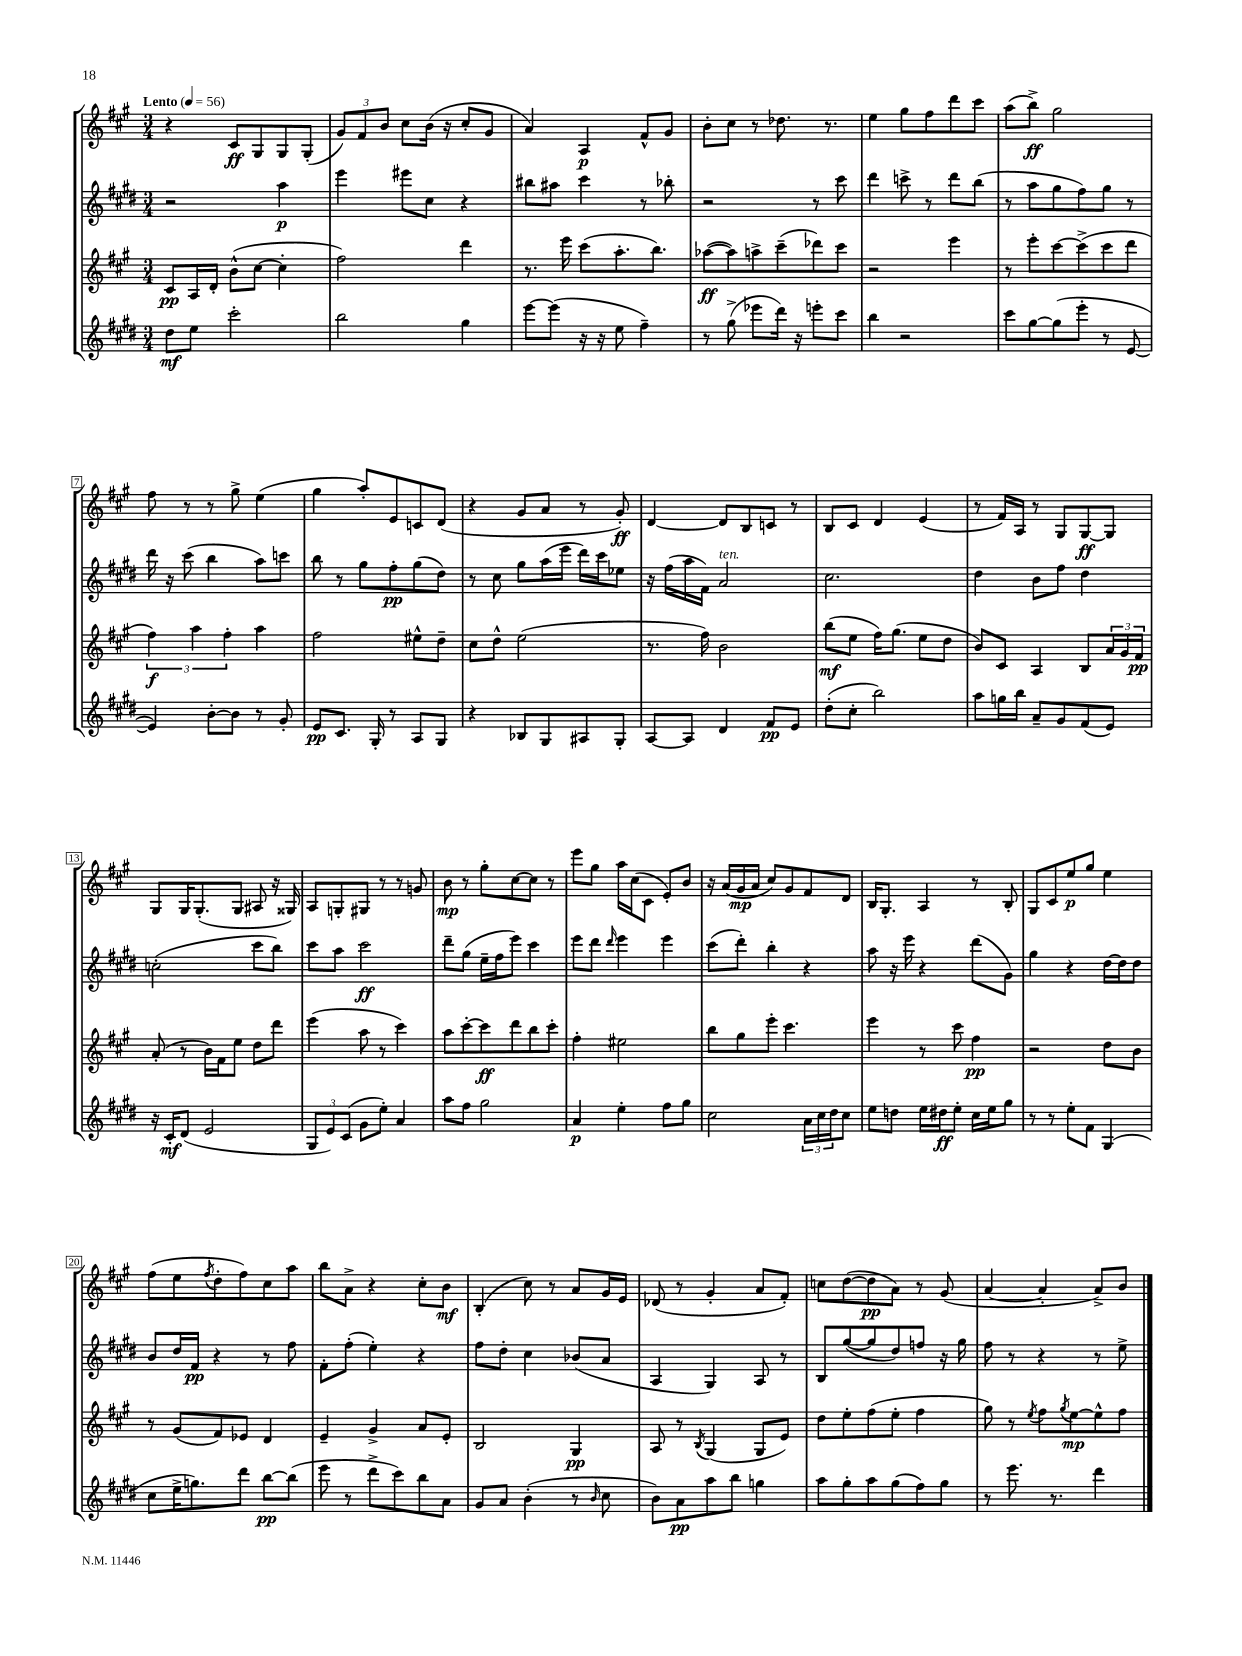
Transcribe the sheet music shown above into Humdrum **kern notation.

**kern	**dynam	**kern	**dynam	**kern	**dynam	**kern	**dynam
*part4	*part4	*part3	*part3	*part2	*part2	*part1	*part1
*staff4	*staff4	*staff3	*staff3	*staff2	*staff2	*staff1	*staff1
*clefG2	*	*clefG2	*	*clefG2	*	*clefG2	*
*k[f#c#g#d#]	*	*k[f#c#g#]	*	*k[f#c#g#d#]	*	*k[f#c#g#]	*
*M3/4	*	*M3/4	*	*M3/4	*	*M3/4	*
*MM56	*	*MM56	*	*MM56	*	*MM56	*
=1	=1	=1	=1	=1	=1	=1	=1
!	!	!	!	!	!	!LO:TX:a:B:t=Lento	!
8dd#\L	mf	8c#/L	pp	2r	.	4r	.
8ee\J	.	16A/L	.	.	.	.	.
.	.	16d'/JJ	.	.	.	.	.
2ccc#'\	.	(8b^^\L	.	.	.	8c#/L	ff
.	.	[8cc#\J	.	.	.	8G#/	.
.	.	4cc#'\]	.	4aa\	p	8G#/	.
.	.	.	.	.	.	(8G#'/J	.
=2	=2	=2	=2	=2	=2	=2	=2
2bb\	.	2ff#\)	.	4eee\	.	12g#/L)	.
.	.	.	.	.	.	12f#/	.
.	.	.	.	.	.	12b/J	.
.	.	.	.	8eee#X\L	.	8cc#\L	.
.	.	.	.	8cc#\J	.	(16b\Jk	.
.	.	.	.	.	.	16r	.
4gg#\	.	4ddd\	.	4r	.	8cc#'/L	.
.	.	.	.	.	.	8g#/J	.
=3	=3	=3	=3	=3	=3	=3	=3
[8eee\L	.	8.r	.	8bb#X\L	.	4a/)	.
(8eee\J]	.	.	.	8aa#X\J	.	.	.
.	.	16eee\	.	.	.	.	.
16r	.	(8ccc#\L	.	4ccc#\	.	4A/	p
16r	.	.	.	.	.	.	.
8ee\	.	8.aa'\	.	.	.	.	.
4ff#~\)	.	.	.	8r	.	8f#^^/L	.
.	.	8.bb\J)	.	.	.	.	.
.	.	.	.	8bb-X'\	.	8g#/J	.
=4	=4	=4	=4	=4	=4	=4	=4
8r	.	([8aa-X\L	ff	2r	.	8b'\L	.
(8gg#^\	.	8aa-\])	.	.	.	8cc#\J	.
8eee-X\L	.	8aan^\	.	.	.	8r	.
16ddd#\Jk)	.	(8ccc#~\	.	.	.	8.dd-X\	.
16r	.	.	.	.	.	.	.
8eeen'\L	.	8ddd-X\)	.	8r	.	.	.
.	.	.	.	.	.	8.r	.
8ccc#\J	.	8ccc#\J	.	8ccc#\	.	.	.
=5	=5	=5	=5	=5	=5	=5	=5
4bb\	.	2r	.	4ddd#\	.	4ee\	.
2r	.	.	.	8cccn^\	.	8gg#\L	.
.	.	.	.	8r	.	8ff#\	.
.	.	4eee\	.	8ddd#\L	.	8ddd\	.
.	.	.	.	(8bb\J	.	8ccc#\J	.
=6	=6	=6	=6	=6	=6	=6	=6
8ccc#\L	.	8r	.	8r	.	(8aa\L	.
[8gg#\	.	8eee'\L	.	8aa\L	.	8bb^\J)	ff
(8gg#\]	.	[8ccc#\	.	8gg#\	.	2gg#\	.
8eee'\J	.	(8ccc#^\]	.	8ff#\)	.	.	.
8r	.	8ccc#\	.	8gg#\J	.	.	.
[8e/	.	8ddd\J	.	8r	.	.	.
!!LO:LB:g=z
=7	=7	=7	=7	=7	=7	=7	=7
4e/])	.	6ff#\)	f	16ddd#\	.	8ff#\	.
.	.	.	.	16r	.	.	.
.	.	.	.	(8ccc#\	.	8r	.
.	.	6aa\	.	.	.	.	.
[8b'\L	.	.	.	4bb\	.	8r	.
.	.	6ff#'\	.	.	.	.	.
8b\J]	.	.	.	.	.	8gg#^\	.
8r	.	4aa\	.	8aa\L)	.	(4ee\	.
8g#'/	.	.	.	8cccn\J	.	.	.
=8	=8	=8	=8	=8	=8	=8	=8
8e/L	pp	2ff#\	.	8bb\	.	4gg#\	.
8.c#/J	.	.	.	8r	.	.	.
.	.	.	.	8gg#\L	.	8aa'/L)	.
16G#'/	.	.	.	.	.	.	.
8r	.	.	.	8ff#'\	pp	8e/	.
8A/L	.	8ee#X^^\L	.	(8gg#\	.	8cn/	.
8G#/J	.	8dd~\J	.	8dd#\J)	.	(8d/J	.
=9	=9	=9	=9	=9	=9	=9	=9
4r	.	8cc#\L	.	8r	.	4r	.
.	.	8dd^^\J	.	8cc#\	.	.	.
8B-X/L	.	(2ee\	.	8gg#\L	.	8g#/L	.
8G#/	.	.	.	(16aa\L	.	8a/J	.
.	.	.	.	16eee\JJ	.	.	.
8A#X/	.	.	.	16ddd#\LL)	.	8r	.
.	.	.	.	16ccc#\J	.	.	.
8G#'/J	.	.	.	8ee-X\J	.	8g#'/)	ff
=10	=10	=10	=10	=10	=10	=10	=10
[8A/L	.	8.r	.	16r	.	[4d/	.
.	.	.	.	(16ff#\LL	.	.	.
8A/J]	.	.	.	16aa\	.	.	.
.	.	16ff#\)	.	16f#\JJ)	.	.	.
!	!	!	!	!LO:TX:a:i:t=ten.	!	!	!
4d#/	.	2b\	.	2a/	.	8d/L]	.
.	.	.	.	.	.	8B/	.
8f#/L	pp	.	.	.	.	8cn/J	.
8e/J	.	.	.	.	.	8r	.
=11	=11	=11	=11	=11	=11	=11	=11
(8dd#'\L	.	(8bb\L	mf	2.cc#\	.	8B/L	.
8cc#'\J	.	8ee\J	.	.	.	8c#/J	.
2bb\)	.	16ff#\KL)	.	.	.	4d/	.
.	.	(8.gg#\J	.	.	.	.	.
.	.	8ee\L	.	.	.	(4e/	.
.	.	8dd\J	.	.	.	.	.
=12	=12	=12	=12	=12	=12	=12	=12
8aa\L	.	8b/L)	.	4dd#\	.	8r	.
16ggn\L	.	8c#/J	.	.	.	16f#/LL)	.
16bb\JJ	.	.	.	.	.	16A/JJ	.
8a~/L	.	4A/	.	8b\L	.	8r	.
8g#/	.	.	.	8ff#\J	.	8G#/L	.
(8f#/	.	8B/L	.	4dd#\	.	[8G#/	ff
8e/J)	.	24a/L	.	.	.	8G#/J]	.
.	.	24g#/	.	.	.	.	.
.	.	24f#/JJ	pp	.	.	.	.
!!LO:LB:g=z
=13	=13	=13	=13	=13	=13	=13	=13
16r	.	(8a'/	.	(2ccn'\	.	8G#/L	.
16c#'/KL	mf	.	.	.	.	.	.
(8d#/J	.	8r	.	.	.	16G#/K	.
.	.	.	.	.	.	(8.G#'/	.
2e/	.	16b\LL)	.	.	.	.	.
.	.	16f#\J	.	.	.	.	.
.	.	8ee\J	.	.	.	8G#/J	.
.	.	8dd\L	.	8ccc#\L	.	8A#X/	.
.	.	8ddd\J	.	8bb\J)	.	16r	.
.	.	.	.	.	.	16G##X/)	.
=14	=14	=14	=14	=14	=14	=14	=14
12G#/L	.	(4eee\	.	8ccc#\L	.	8A/L	.
12e/)	.	.	.	.	.	.	.
.	.	.	.	8aa\J	.	8Gn'/	.
(12c#/J	.	.	.	.	.	.	.
8g#\L	.	8aa\	.	2ccc#\	ff	8G#X/J	.
8ee'\J)	.	8r	.	.	.	8r	.
4a/	.	4ccc#\)	.	.	.	8r	.
.	.	.	.	.	.	8gn/	.
=15	=15	=15	=15	=15	=15	=15	=15
8aa\L	.	8aa\L	.	8ddd#~\L	.	8b\	mp
8ff#\J	.	[8ccc#'\	.	(8gg#\J	.	8r	.
2gg#\	.	8ccc#\]	ff	16ee~\LL	.	8gg#'\L	.
.	.	.	.	16ff#\J	.	.	.
.	.	8ddd\	.	8eee\J)	.	[8cc#\	.
.	.	8bb\	.	4ccc#\	.	8cc#\J]	.
.	.	8ccc#'\J	.	.	.	8r	.
=16	=16	=16	=16	=16	=16	=16	=16
4a/	p	4ff#'\	.	8eee\L	.	8eee\L	.
.	.	.	.	8ddd#\J	.	8gg#\J	.
.	.	.	.	16qqddd#/	.	.	.
4ee'\	.	2ee#X\	.	4eee\	.	16aa\LL	.
.	.	.	.	.	.	(16cc#\J	.
.	.	.	.	.	.	8c#\J	.
8ff#\L	.	.	.	4eee\	.	8e'/L)	.
8gg#\J	.	.	.	.	.	8b/J	.
=17	=17	=17	=17	=17	=17	=17	=17
2cc#\	.	8bb\L	.	(8ccc#\L	.	16r	.
.	.	.	.	.	.	(16a/LL	.
.	.	8gg#\	.	8ddd#'\J)	.	16g#/	mp
.	.	.	.	.	.	16a/JJ	.
.	.	8eee'\J	.	4bb'\	.	8cc#/L)	.
.	.	4.ccc#\	.	.	.	8g#/	.
24a\LL	.	.	.	4r	.	8f#/	.
24cc#\	.	.	.	.	.	.	.
24dd#\J	.	.	.	.	.	.	.
8cc#\J	.	.	.	.	.	8d/J	.
=18	=18	=18	=18	=18	=18	=18	=18
8ee\L	.	4eee\	.	8aa\	.	16B/KL	.
.	.	.	.	.	.	8.G#'/J	.
8ddn\J	.	.	.	16r	.	.	.
.	.	.	.	16eee\	.	.	.
16ee\LL	.	8r	.	4r	.	4A/	.
16dd#X\J	ff	.	.	.	.	.	.
8ee'\J	.	8ccc#\	.	.	.	.	.
16cc#\LL	.	4ff#\	pp	(8ddd#\L	.	8r	.
16ee\J	.	.	.	.	.	.	.
8gg#\J	.	.	.	8g#\J)	.	8B'/	.
=19	=19	=19	=19	=19	=19	=19	=19
8r	.	2r	.	4gg#\	.	8G#/L	.
8r	.	.	.	.	.	8c#/	.
8ee'\L	.	.	.	4r	.	8ee/	p
8f#\J	.	.	.	.	.	8gg#/J	.
(4G#/	.	8dd\L	.	[16dd#\LL	.	4ee\	.
.	.	.	.	16dd#\J]	.	.	.
.	.	8b\J	.	8dd#\J	.	.	.
!!LO:LB:g=z
=20	=20	=20	=20	=20	=20	=20	=20
8cc#\L	.	8r	.	8b/L	.	(8ff#\L	.
16ee^\K	.	(8g#/L	.	16dd#/L	.	8ee\	.
8.ggn\)	.	.	.	16f#/JJ	pp	.	.
.	.	.	.	.	.	8qff#/	.
.	.	8f#/)	.	4r	.	8dd'\	.
8ddd#\J	.	8e-X/J	.	.	.	8ff#\)	.
[8bb\L	pp	4d/	.	8r	.	8cc#\	.
(8bb\J]	.	.	.	8ff#\	.	8aa\J	.
=21	=21	=21	=21	=21	=21	=21	=21
8eee\	.	4e~/	.	8f#'\L	.	8bb\L	.
8r	.	.	.	(8ff#'\J	.	8a^\J	.
8ddd#^\L	.	4g#^/	.	4ee'\)	.	4r	.
8ccc#\)	.	.	.	.	.	.	.
8bb\	.	8a/L	.	4r	.	8cc#'\L	.
8a\J	.	8e'/J	.	.	.	8b\J	mf
=22	=22	=22	=22	=22	=22	=22	=22
8g#/L	.	2B/	.	8ff#\L	.	(4B'/	.
8a/J	.	.	.	8dd#'\J	.	.	.
(4b'\	.	.	.	4cc#\	.	8cc#\)	.
.	.	.	.	.	.	8r	.
8r	.	4G#/	pp	(8b-X/L	.	8a/L	.
16qqb/	.	.	.	.	.	.	.
8cc#\	.	.	.	8a/J	.	16g#/L	.
.	.	.	.	.	.	16e/JJ	.
=23	=23	=23	=23	=23	=23	=23	=23
8b\L)	.	8A/	.	4A/	.	(8d-X/	.
8a\	pp	8r	.	.	.	8r	.
.	.	8qB/	.	.	.	.	.
8aa\	.	(4G#/	.	4G#/)	.	4g#'/	.
8bb\J	.	.	.	.	.	.	.
4ggn\	.	8G#/L	.	8A/	.	8a/L	.
.	.	8e/J)	.	8r	.	8f#'/J)	.
=24	=24	=24	=24	=24	=24	=24	=24
8aa\L	.	8dd\L	.	8B/L	.	8ccn\L	.
8gg#'\	.	8ee'\	.	([8gg#/	.	([8dd\	.
8aa\	.	(8ff#\	.	8gg#/]	.	8dd\]	pp
(8gg#\	.	8ee'\J	.	8dd#/)	.	8a\J)	.
8ff#\)	.	4ff#\	.	8ffn/J	.	8r	.
8gg#\J	.	.	.	16r	.	(8g#/	.
.	.	.	.	16gg#\	.	.	.
=25	=25	=25	=25	=25	=25	=25	=25
8r	.	8gg#\)	.	8ff#\	.	[4a/	.
8.eee\	.	8r	.	8r	.	.	.
.	.	8qee/	.	.	.	.	.
.	.	8ff#\L	.	4r	.	4a'/]	.
8.r	.	.	.	.	.	.	.
.	.	8qgg#/	.	.	.	.	.
.	.	[8ee\	mp	.	.	.	.
4ddd#\	.	8ee^^\]	.	8r	.	8a^/L)	.
.	.	8ff#\J	.	8ee^\	.	8b/J	.
==	==	==	==	==	==	==	==
*-	*-	*-	*-	*-	*-	*-	*-
